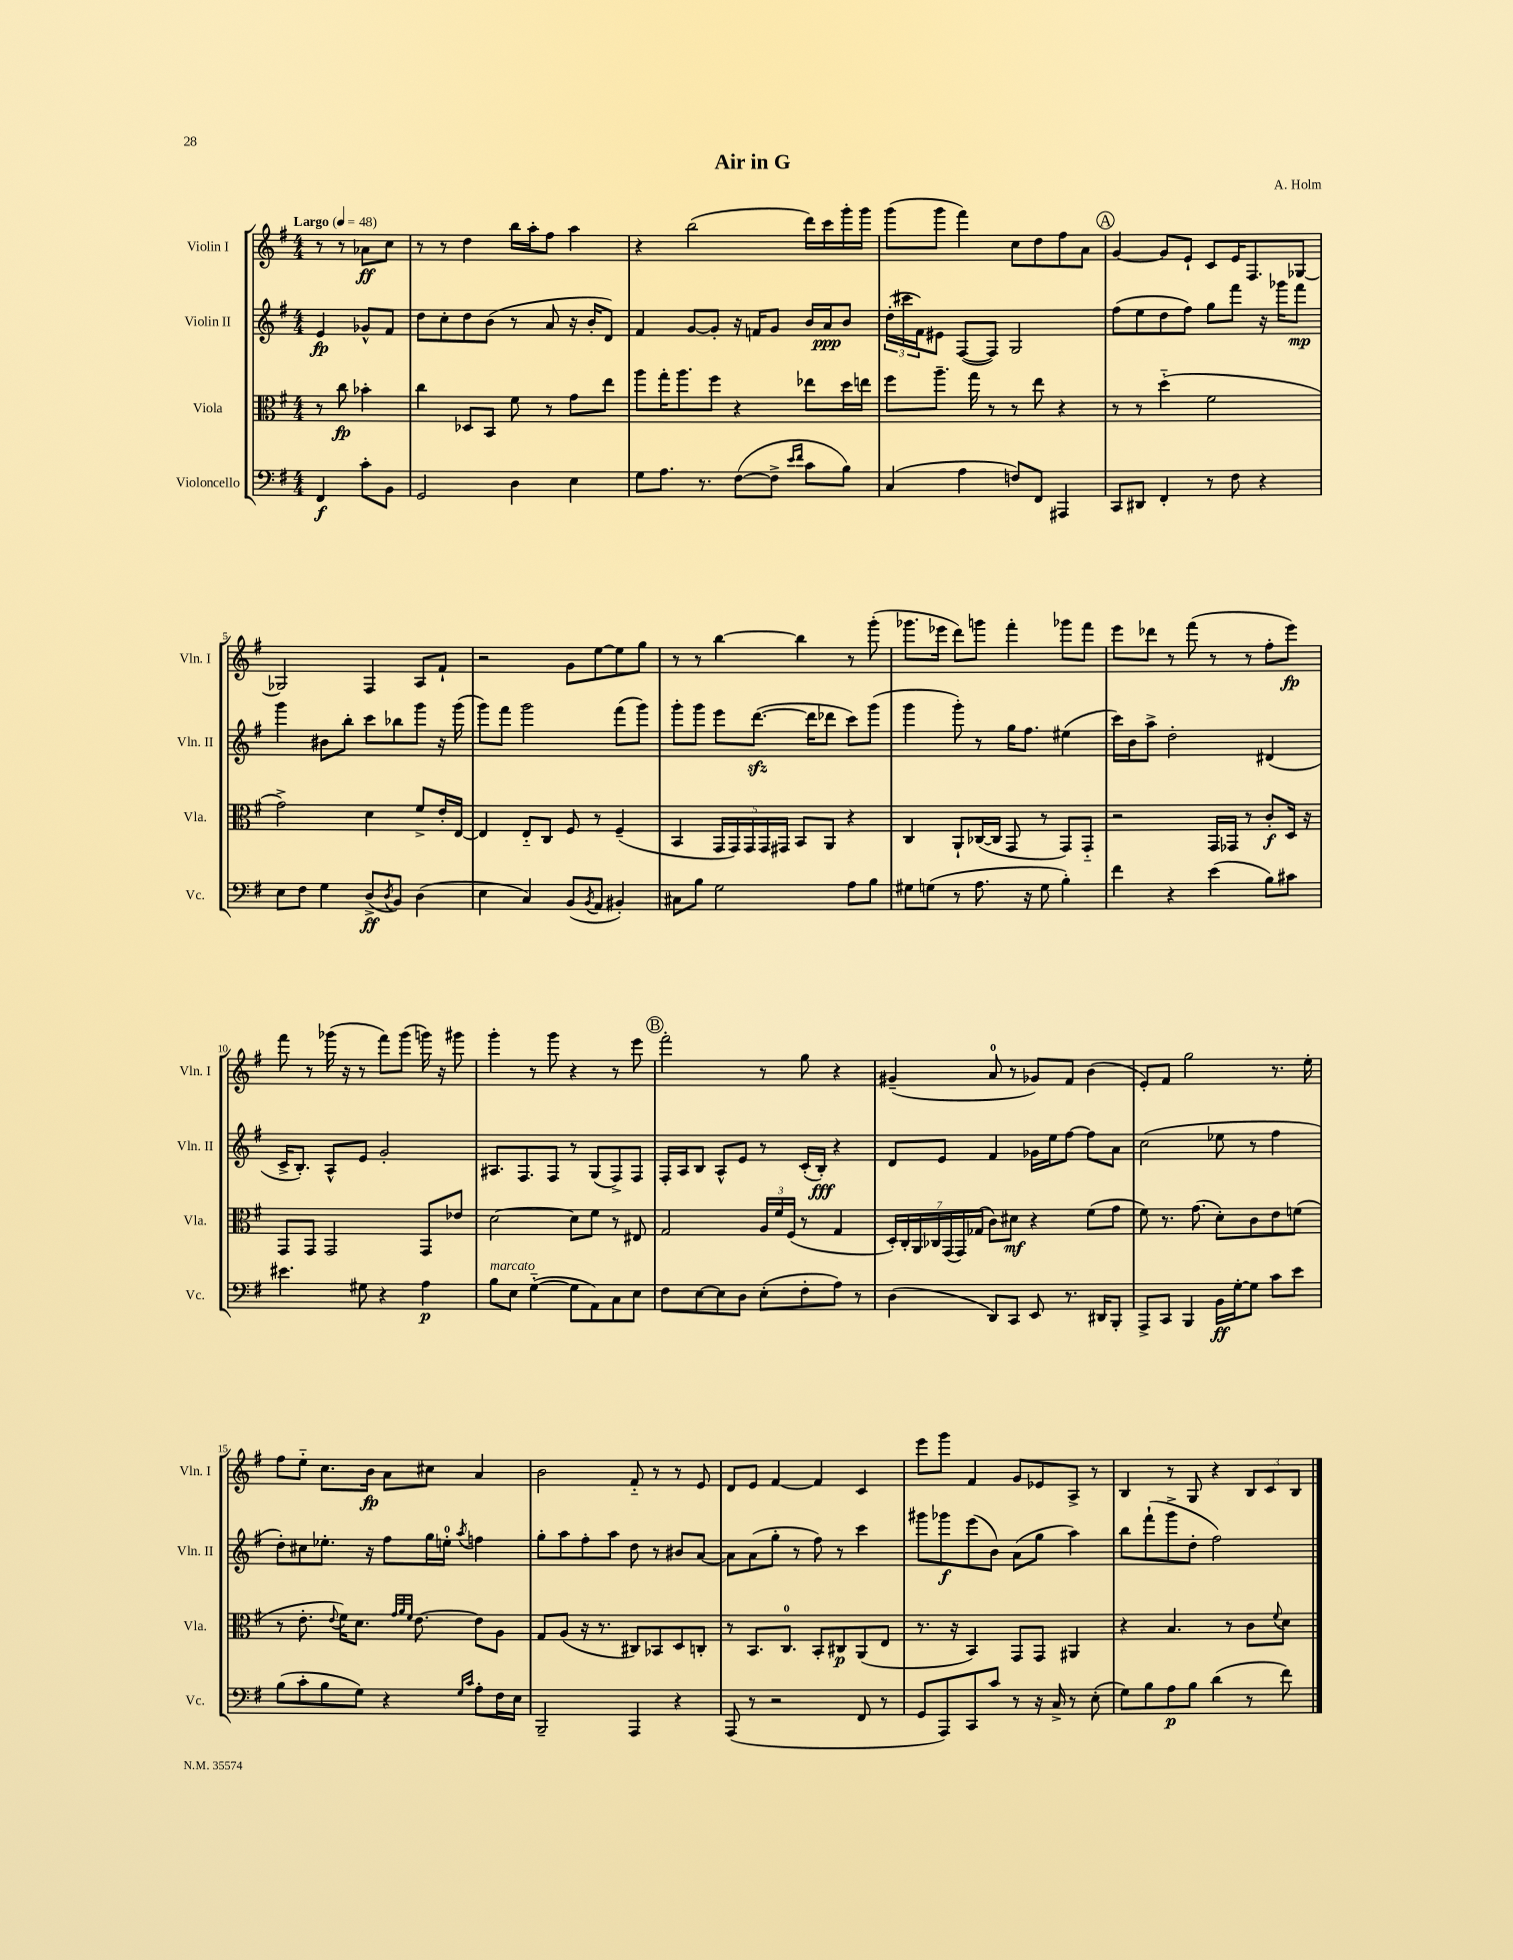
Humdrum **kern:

**kern	**dynam	**kern	**dynam	**kern	**dynam	**kern	**dynam
*part4	*part4	*part3	*part3	*part2	*part2	*part1	*part1
*staff4	*staff4	*staff3	*staff3	*staff2	*staff2	*staff1	*staff1
*I"Violoncello	*	*I"Viola	*	*I"Violin II	*	*I"Violin I	*
*I'Vc.	*	*I'Vla.	*	*I'Vln. II	*	*I'Vln. I	*
*clefF4	*	*clefC3	*	*clefG2	*	*clefG2	*
*k[f#]	*	*k[f#]	*	*k[f#]	*	*k[f#]	*
*M4/4	*	*M4/4	*	*M4/4	*	*M4/4	*
*MM48	*	*MM48	*	*MM48	*	*MM48	*
=	=	=	=	=	=	=	=
!	!	!	!	!	!	!LO:TX:a:B:t=Largo	!
4FF#/	f	8r	.	4e/	fp	8r	.
.	.	8cc\	fp	.	.	8r	.
8c'\L	.	4b-X'\	.	8g-X^^/L	.	8a-X\L	ff
8BB\J	.	.	.	8f#/J	.	8cc\J	.
=1	=1	=1	=1	=1	=1	=1	=1
2GG/	.	4cc\	.	8dd\L	.	8r	.
.	.	.	.	8cc'\	.	8r	.
.	.	8D-X/L	.	8dd\	.	4dd\	.
.	.	8BB/J	.	(8b\J	.	.	.
4D\	.	8f#\	.	8r	.	16bb\LL	.
.	.	.	.	.	.	16aa'\J	.
.	.	8r	.	8a/	.	8ff#\J	.
4E\	.	8g\L	.	16r	.	4aa\	.
.	.	.	.	16b'/KL	.	.	.
.	.	8ee\J	.	8d/J)	.	.	.
=2	=2	=2	=2	=2	=2	=2	=2
8G\L	.	8aa\L	.	4f#/	.	4r	.
8.A\J	.	16gg'\K	.	.	.	.	.
.	.	8.aa\	.	.	.	.	.
.	.	.	.	[8g/L	.	(2bb\	.
8.r	.	.	.	.	.	.	.
.	.	8ff#\J	.	8g'/J]	.	.	.
([8F#\L	.	4r	.	16r	.	.	.
.	.	.	.	16fn/KL	.	.	.
8F#^\J]	.	.	.	8g/J	.	.	.
16qqe/LL	.	.	.	.	.	.	.
16qqf#/JJ	.	.	.	.	.	.	.
8c\L	.	8ee-X\L	.	16b/LL	.	16ddd\LL)	.
.	.	.	.	16a/J	ppp	16ccc\	.
8B\J)	.	16dd\L	.	8b/J	.	16ggg'\	.
.	.	16een\JJ	.	.	.	16ggg\JJ	.
=3	=3	=3	=3	=3	=3	=3	=3
(4C/	.	8ff#\L	.	(24dd'\LL	.	(8ggg\L	.
.	.	.	.	24ccc#X\	.	.	.
.	.	.	.	24f#\J)	.	.	.
.	.	8.aa~\J	.	8e#X\J	.	8ggg\J	.
4A\	.	.	.	([8F#/L	.	4fff#\)	.
.	.	16gg\	.	.	.	.	.
.	.	8r	.	8F#/J])	.	.	.
8Fn/L)	.	8r	.	2G/	.	8cc\L	.
8FF#/J	.	8ee\	.	.	.	8dd\	.
4AAA#X/	.	4r	.	.	.	8ff#\	.
.	.	.	.	.	.	8a\J	.
!!LO:REH:place=s1:t=A
=4	=4	=4	=4	=4	=4	=4	=4
8CC/L	.	8r	.	(8ff#\L	.	[4g/	.
8DD#X/J	.	8r	.	8ee\	.	.	.
4FF#'/	.	(4dd\	.	8dd\	.	8g/L]	.
.	.	.	.	8ff#\J)	.	8e`/J	.
8r	.	2f#\	.	8gg\L	.	8c/L	.
8F#\	.	.	.	8fff#\J	.	16e/K	.
.	.	.	.	.	.	8.F#/	.
4r	.	.	.	16r	.	.	.
.	.	.	.	16ggg-X\KL	.	.	.
.	.	.	.	8fff#\J	mp	[8G-X/J	.
!!LO:LB:g=z
=5	=5	=5	=5	=5	=5	=5	=5
8E\L	.	2g^\)	.	4ggg\	.	2G-X/]	.
8F#\J	.	.	.	.	.	.	.
4G\	.	.	.	8b#X\L	.	.	.
.	.	.	.	8bb'\J	.	.	.
(8D^/L	ff	4d\	.	8ccc\L	.	4F#/	.
8qD/	.	.	.	.	.	.	.
8BB/J)	.	.	.	8bb-X\	.	.	.
(4D\	.	8f#^/L	.	8ggg\J	.	8A/L	.
.	.	16e'/L	.	16r	.	8f#`/J	.
.	.	[16E/JJ	.	(16ggg\	.	.	.
=6	=6	=6	=6	=6	=6	=6	=6
4E\	.	4E/]	.	8ggg\L)	.	2r	.
.	.	.	.	8fff#\J	.	.	.
4C/)	.	8E/L	.	2ggg\	.	.	.
.	.	8C/J	.	.	.	.	.
(8BB/L	.	8F#/	.	.	.	8g\L	.
8qBB/	.	.	.	.	.	.	.
8AA/J	.	8r	.	.	.	[8ee\	.
4BB#X'/)	.	(4F#~/	.	(8fff#\L	.	8ee\]	.
.	.	.	.	8ggg\J)	.	8gg\J	.
=7	=7	=7	=7	=7	=7	=7	=7
8C#X\L	.	4BB/	.	8ggg'\L	.	8r	.
8B\J	.	.	.	8ggg\J	.	8r	.
2G\	.	20GG/LL	.	8eee\L	.	[4bb\	.
.	.	20GG/)	.	.	.	.	.
.	.	20GG/	.	.	.	.	.
.	.	.	.	([8.dddzz\J	.	.	.
.	.	20GG/	.	.	.	.	.
.	.	20GG#X/JJ	.	.	.	.	.
.	.	8BB/L	.	.	.	4bb\]	.
.	.	.	.	16ddd\KL]	.	.	.
.	.	8AA/J	.	8ddd-X\J	.	.	.
8A\L	.	4r	.	8ccc\L)	.	8r	.
8B\J	.	.	.	(8ggg\J	.	(8ggg'\	.
=8	=8	=8	=8	=8	=8	=8	=8
8G#X\L	.	4C/	.	4ggg\	.	8.ggg-X\L	.
(8Gn\J	.	.	.	.	.	.	.
.	.	.	.	.	.	16eee-X\Jk	.
8r	.	8AA`/L	.	8ggg'\)	.	8ddd\L)	.
8.A\	.	([16C-X/L	.	8r	.	8gggn\J	.
.	.	16C-/JJ]	.	.	.	.	.
.	.	8GG/	.	16gg\KL	.	4fff#'\	.
16r	.	.	.	8.ff#\J	.	.	.
8G\	.	8r	.	.	.	.	.
4B'\)	.	8GG/L)	.	(4ee#X\	.	8ggg-X\L	.
.	.	8GG/J	.	.	.	8fff#\J	.
=9	=9	=9	=9	=9	=9	=9	=9
4f#\	.	2r	.	16ccc\LL)	.	8eee\L	.
.	.	.	.	16b\J	.	.	.
.	.	.	.	8aa^\J	.	8ddd-X\J	.
4r	.	.	.	2dd'\	.	8r	.
.	.	.	.	.	.	(8fff#\	.
(4e\	.	16GG/LL	.	.	.	8r	.
.	.	16GG-X/JJ	.	.	.	.	.
.	.	8r	.	.	.	8r	.
8B\L)	.	8c'/L	f	(4d#X/	.	8ff#'\L	.
8c#X\J	.	16D/Jk	.	.	.	8eee\J)	fp
.	.	16r	.	.	.	.	.
!!LO:LB:g=z
=10	=10	=10	=10	=10	=10	=10	=10
4.e#X\	.	8GG/L	.	16c^/KL	.	8fff#\	.
.	.	.	.	8.B'/J)	.	.	.
.	.	8GG/J	.	.	.	8r	.
.	.	2GG/	.	8A^^/L	.	(16ggg-X\	.
.	.	.	.	.	.	16r	.
8G#X\	.	.	.	8e/J	.	8r	.
4r	.	.	.	2g'/	.	8fff#\L)	.
.	.	.	.	.	.	(8ggg-\J	.
4A\	p	8GG/L	.	.	.	16gggn\)	.
.	.	.	.	.	.	16r	.
.	.	8e-X/J	.	.	.	8ggg#X\	.
=11	=11	=11	=11	=11	=11	=11	=11
!LO:TX:a:i:t=marcato	!	!	!	!	!	!	!
8B\L	.	[2d\	.	8.A#X/L	.	4ggg'\	.
8E\J	.	.	.	.	.	.	.
.	.	.	.	8.F#/	.	.	.
([4G\	.	.	.	.	.	8r	.
.	.	.	.	8F#/J	.	8ggg\	.
8G\L]	.	8d\L]	.	8r	.	4r	.
8AA\)	.	8f#\J	.	(8G/L	.	.	.
8C\	.	8r	.	8F#^/)	.	8r	.
8E\J	.	8E#X/	.	8F#/J	.	8eee\	.
!!LO:REH:place=s1:t=B
=12	=12	=12	=12	=12	=12	=12	=12
8F#\L	.	2G/	.	16F#'/LL	.	2fff#'\	.
.	.	.	.	16A/J	.	.	.
[8E\	.	.	.	8B/J	.	.	.
8E\]	.	.	.	8A^^/L	.	.	.
8D\J	.	.	.	8e/J	.	.	.
(8E'\L	.	24A/LL	.	8r	.	8r	.
.	.	24f#/	.	.	.	.	.
.	.	(24F#/JJ	.	.	.	.	.
8F#'\	.	8r	.	(16c'/LL	.	8gg\	.
.	.	.	.	16B'/JJ)	fff	.	.
8A\J)	.	4G/	.	4r	.	4r	.
8r	.	.	.	.	.	.	.
=13	=13	=13	=13	=13	=13	=13	=13
(4D\	.	28D'/LL)	.	8d/L	.	(4g#X~/	.
.	.	28C'/	.	.	.	.	.
.	.	28AA/	.	.	.	.	.
.	.	28C-X/	.	.	.	.	.
.	.	.	.	8e/J	.	.	.
.	.	(28GG/	.	.	.	.	.
.	.	28GG/)	.	.	.	.	.
.	.	(28G-X/JJ	.	.	.	.	.
8DD/L)	.	8c\L)	.	4f#/	.	8a/	.
8CC/J	.	8d#X\J	mf	.	.	8r	.
8EE/	.	4r	.	16g-X\LL	.	8g-X/L)	.
.	.	.	.	16ee\J	.	.	.
8.r	.	.	.	[8ff#\J	.	8f#/J	.
.	.	(8f#\L	.	8ff#\L]	.	(4b\	.
16DD#X/KL	.	.	.	.	.	.	.
8BBB'/J	.	8g\J	.	8a\J	.	.	.
=14	=14	=14	=14	=14	=14	=14	=14
8AAA^/L	.	8f#\)	.	(2cc\	.	8e'/L)	.
8CC/J	.	8.r	.	.	.	8f#/J	.
4BBB/	.	.	.	.	.	2gg\	.
.	.	(8.g\	.	.	.	.	.
16BB\LL	ff	8d'\L)	.	8ee-X\	.	.	.
[16G'\J	.	.	.	.	.	.	.
8G\J]	.	8c\	.	8r	.	.	.
8c\L	.	8e\	.	4ff#\	.	8.r	.
8e\J	.	(8fn\J	.	.	.	.	.
.	.	.	.	.	.	16ee'\	.
!!LO:LB:g=z
=15	=15	=15	=15	=15	=15	=15	=15
(8B\L	.	8r	.	8dd'\L)	.	8ff#\L	.
8c'\	.	8.e'\	.	8cc#X\	.	8ee\J	.
8B\	.	.	.	8.ee-X'\J	.	8.cc\L	.
.	.	8qqe/	.	.	.	.	.
.	.	16f#\KL)	.	.	.	.	.
8G\J)	.	8.d\J	.	.	.	.	.
.	.	.	.	16r	.	16b\Jk	fp
4r	.	.	.	8ff#\L	.	8a\L	.
.	.	32qqg/LLL	.	.	.	.	.
.	.	32qqa/	.	.	.	.	.
.	.	32qqf#/JJJ	.	.	.	.	.
.	.	[8.e\	.	.	.	.	.
.	.	.	.	16gg\L	.	8cc#X\J	.
.	.	.	.	16een'\JJ	.	.	.
16qqG/LL	.	.	.	.	.	.	.
16qqc/JJ	.	.	.	8qaa/	.	.	.
8A'\L	.	8e\L]	.	4ffn\	.	4a/	.
16F#\L	.	8A\J	.	.	.	.	.
16E\JJ	.	.	.	.	.	.	.
=16	=16	=16	=16	=16	=16	=16	=16
2BBB~/	.	8G/L	.	8gg'\L	.	2b\	.
.	.	(8A/J	.	8aa\	.	.	.
.	.	16r	.	8ff#'\	.	.	.
.	.	8.r	.	.	.	.	.
.	.	.	.	8aa\J	.	.	.
4AAA/	.	8C#X/L)	.	8dd\	.	8f#/	.
.	.	8BB-X/	.	8r	.	8r	.
4r	.	8D/	.	8b#X/L	.	8r	.
.	.	8Cn'/J	.	[8a/J	.	8e/	.
=17	=17	=17	=17	=17	=17	=17	=17
(8AAA/	.	8r	.	8a\L]	.	8d/L	.
8r	.	8.BB/L	.	(8a\	.	8e/J	.
2r	.	.	.	8gg'\J	.	[4f#/	.
.	.	8.C/J	.	.	.	.	.
.	.	.	.	8r	.	.	.
.	.	8BB'/L	.	8ff#\)	.	4f#/]	.
.	.	8C#X/	p	8r	.	.	.
8FF#/	.	(8AA/	.	4ccc\	.	4c/	.
8r	.	8E/J	.	.	.	.	.
=18	=18	=18	=18	=18	=18	=18	=18
8GG/L	.	8.r	.	8ggg#X\L	.	8eee\L	.
8AAA/)	.	.	.	8ggg-X\	f	8ggg\J	.
.	.	16r	.	.	.	.	.
8CC/	.	4BB/)	.	(8eee\	.	4f#/	.
8c/J	.	.	.	8b\J)	.	.	.
8r	.	8GG/L	.	(8a\L	.	8g/L	.
16r	.	8GG/J	.	8gg\J	.	8e-X/	.
16C^/	.	.	.	.	.	.	.
8r	.	4AA#X/	.	4aa\)	.	8A^/J	.
(8E'\	.	.	.	.	.	8r	.
=19	=19	=19	=19	=19	=19	=19	=19
8G\L)	.	4r	.	8bb\L	.	4B/	.
8B\	.	.	.	(8fff#`\	.	.	.
8A\	p	4.B/	.	8ggg^\	.	8r	.
8B\J	.	.	.	8dd'\J	.	8G/	.
(4d\	.	.	.	2ff#\)	.	4r	.
.	.	8r	.	.	.	.	.
8r	.	8c\L	.	.	.	12B/L	.
.	.	.	.	.	.	12c/	.
.	.	8qqf#/	.	.	.	.	.
8f#\)	.	8d\J	.	.	.	.	.
.	.	.	.	.	.	12B/J	.
==	==	==	==	==	==	==	==
*-	*-	*-	*-	*-	*-	*-	*-
